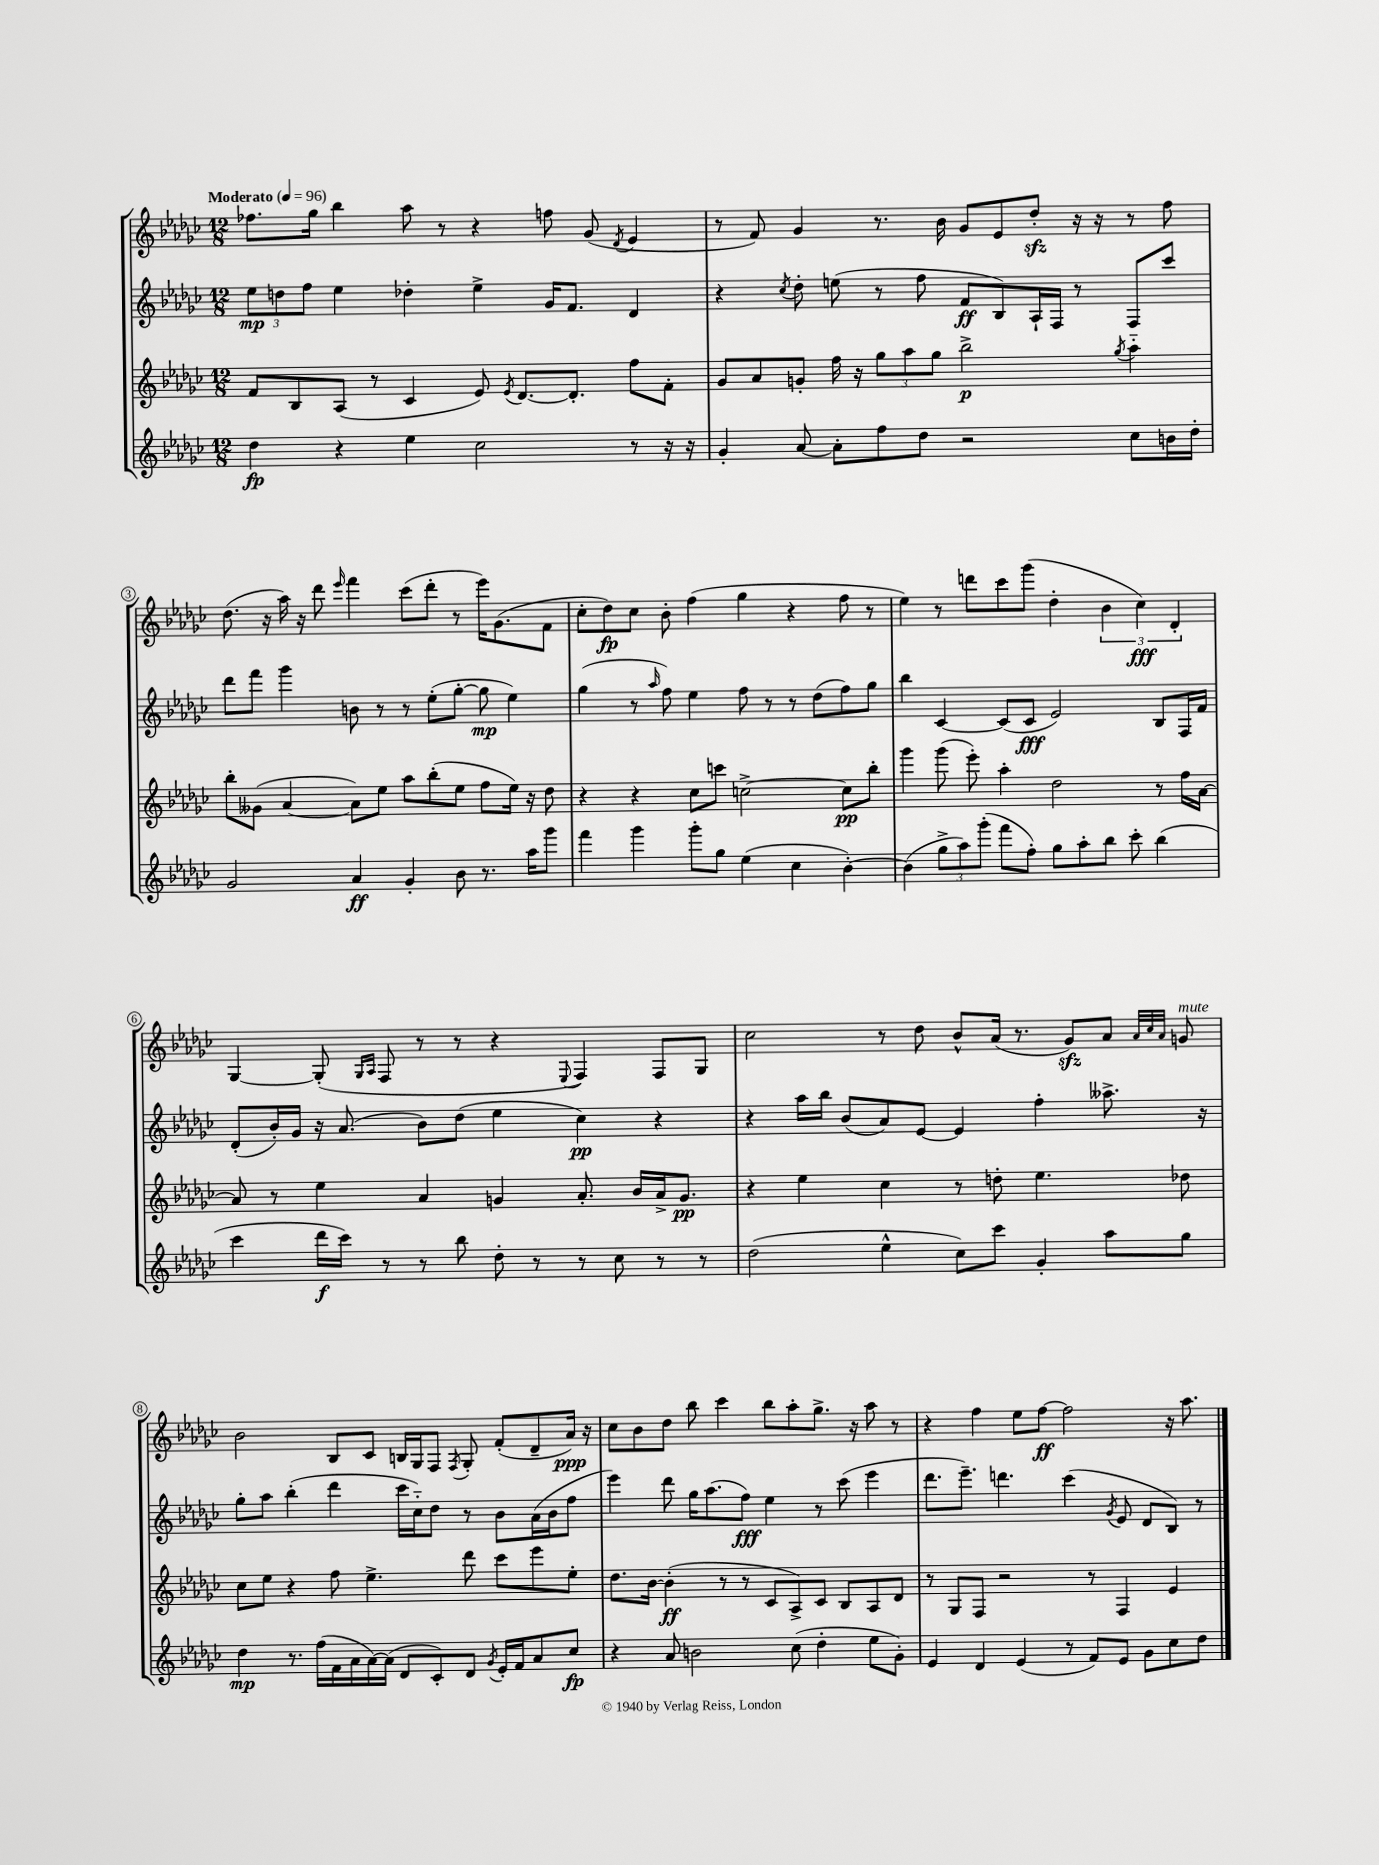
<<
\new StaffGroup <<
\new Staff = "s0" {
    \clef treble \key ges \major \numericTimeSignature \time 12/8 \tempo "Moderato" 4 = 96
    \autoBeamOff fes''8.[ ges''16] bes''4 aes''8 r8 r4 f''8 ges'8( \acciaccatura { des'8 } ees'4 |
    r8 f'8) ges'4 r8. bes'16 ges'8[ ees'8 des''8]-.\sfz r16 r16 r8 f''8 |
    des''8.( r16 aes''16) r16 des'''8 \grace { ees'''16 } f'''4 ces'''8[( des'''8]-. r8 ees'''16[) ges'8.( f'8] |
    ces''8[-. des''8\fp) ces''8] bes'8-. f''4( ges''4 r4 f''8 r8 |
    ees''4) r8 d'''8[ ces'''8 ges'''8]( des''4-. \tuplet 3/2 { bes'4 ces''4\fff) des'4-. } |
    ges4~ ges8-.( \grace { ges16[ aes16] } f8 r8 r8 r4 \appoggiatura { ees8 } f4) f8[ ges8] |
    ces''2 r8 des''8 bes'8[-^ aes'16]( r8. ges'8[\sfz) aes'8] \grace { aes'32[ ces''32 aes'32] } g'8^\markup { \italic "mute" } |
    bes'2 bes8[ ces'8] b16[ ges16 f8] \acciaccatura { f8 } ges8-. f'8[-.( des'8-- aes'16]\ppp) r16 |
    ces''8[ bes'8 des''8] bes''8 ces'''4 bes''8[ aes''8-. ges''8.]-> r16 aes''8 r8 |
    r4 f''4 ees''8[ f''8]~\ff f''2 r16 aes''8. \bar "|." |
}
\new Staff = "s1" {
    \clef treble \key ges \major \numericTimeSignature \time 12/8
    \autoBeamOff \tuplet 3/2 { ees''8[\mp d''8 f''8] } ees''4 des''4-. ees''4-> ges'16[ f'8.] des'4 |
    r4 \acciaccatura { ces''8 } des''8-. e''8( r8 f''8 f'8[\ff bes8) aes16-! f16] r8 f8[ ces'''8] |
    des'''8[ f'''8] ges'''4 b'8 r8 r8 ees''8[-.( ges''8]~-. ges''8\mp ees''4) |
    ges''4( r8 \grace { aes''16 } f''8) ees''4 f''8 r8 r8 des''8[( f''8) ges''8] |
    bes''4 ces'4~ ces'8[( ces'8]\fff ees'2) bes8[ f16 f'16] |
    des'8[-.( bes'16-.) ges'16] r16 aes'8.( bes'8[) des''8]( ees''4 ces''4\pp) r4 |
    r4 aes''16[ bes''16] bes'8[( aes'8) ees'8]~ ees'4 f''4-. aeses''8.-> r16 |
    ges''8[-. aes''8] bes''4-.( des'''4 ces'''16[ ces''16-_) des''8] r8 bes'8[ aes'16( bes'16 f''8] |
    ees'''4) des'''8 ges''16[ aes''8.( f''8]\fff) ees''4 r8 ces'''8( ees'''4 |
    des'''8.[ ees'''8.]--) d'''4. ces'''4( \acciaccatura { ges'8 } ees'8 des'8[ bes8]) r8 \bar "|." |
}
\new Staff = "s2" {
    \clef treble \key ges \major \numericTimeSignature \time 12/8
    \autoBeamOff f'8[ bes8 aes8]( r8 ces'4 ees'8) \acciaccatura { ees'8 } des'8.[~ des'8.]-. f''8[ f'8]-. |
    ges'8[ aes'8 g'8]-. f''16 r16 \tuplet 3/2 { ges''8[ aes''8 ges''8] } bes''2->\p \acciaccatura { ges''8 } aes''4-_ |
    bes''8[-. geses'8]( aes'4~ aes'8[) ees''8] aes''8[ bes''8-.( ees''8] f''8[ ees''16]) r16 des''8 |
    r4 r4 ces''8[ c'''8] c''2~-> c''8[\pp bes''8]-. |
    ges'''4 ges'''8( ees'''8-.) aes''4-. des''2 r8 f''16[ aes'16]~ |
    aes'8 r8 ees''4 aes'4 g'4 aes'8.-. bes'16[ aes'16-> g'8.]\pp |
    r4 ees''4 ces''4 r8 d''8-. ees''4. des''8 |
    ces''8[ ees''8] r4 f''8 ees''4.-> des'''8 ces'''8[ ees'''8 ees''8]-. |
    des''8.[ bes'16]~ bes'4-.\ff( r8 r8 ces'8[ aes8->) ces'8] bes8[ aes8 des'8] |
    r8 ges8[ f8] r2 r8 f4 ees'4 \bar "|." |
}
\new Staff = "s3" {
    \clef treble \key ges \major \numericTimeSignature \time 12/8
    \autoBeamOff des''4\fp r4 ees''4 ces''2 r8 r16 r16 |
    ges'4-. aes'8~ aes'8[-. f''8 des''8] r2 ces''8[ b'16 des''16]-. |
    ges'2 aes'4\ff ges'4-. bes'8 r8. aes''16[ ges'''8] |
    f'''4 ges'''4 ges'''8[-. ges''8] ees''4( ces''4 bes'4~-.) |
    bes'4( \tuplet 3/2 { ges''8[-> aes''8) ges'''8]-.( } f'''8[ f''8]-.) ges''8[ aes''8-. bes''8] ces'''8-. bes''4( |
    ces'''4 des'''16[\f ces'''16]) r8 r8 bes''8 des''8-. r8 r8 ces''8 r8 r8 |
    des''2( ees''4-^ ces''8[) ces'''8] ges'4-. aes''8[ ges''8] |
    des''4\mp r8. f''16[( f'16 aes'16 aes'16~) aes'16]( des'8[ ces'8-.) des'8] \acciaccatura { ges'8 } ees'16[-. f'16 aes'8 ces''8]\fp |
    r4 aes'8 b'2 ces''8( des''4-. ees''8[ ges'8]-.) |
    ees'4 des'4 ees'4( r8 f'8[) ees'8] ges'8[ ces''8 des''8] \bar "|." |
}
>>
>>
\layout { \context { \Score \override BarNumber.stencil = #(make-stencil-circler 0.1 0.3 ly:text-interface::print) } }
